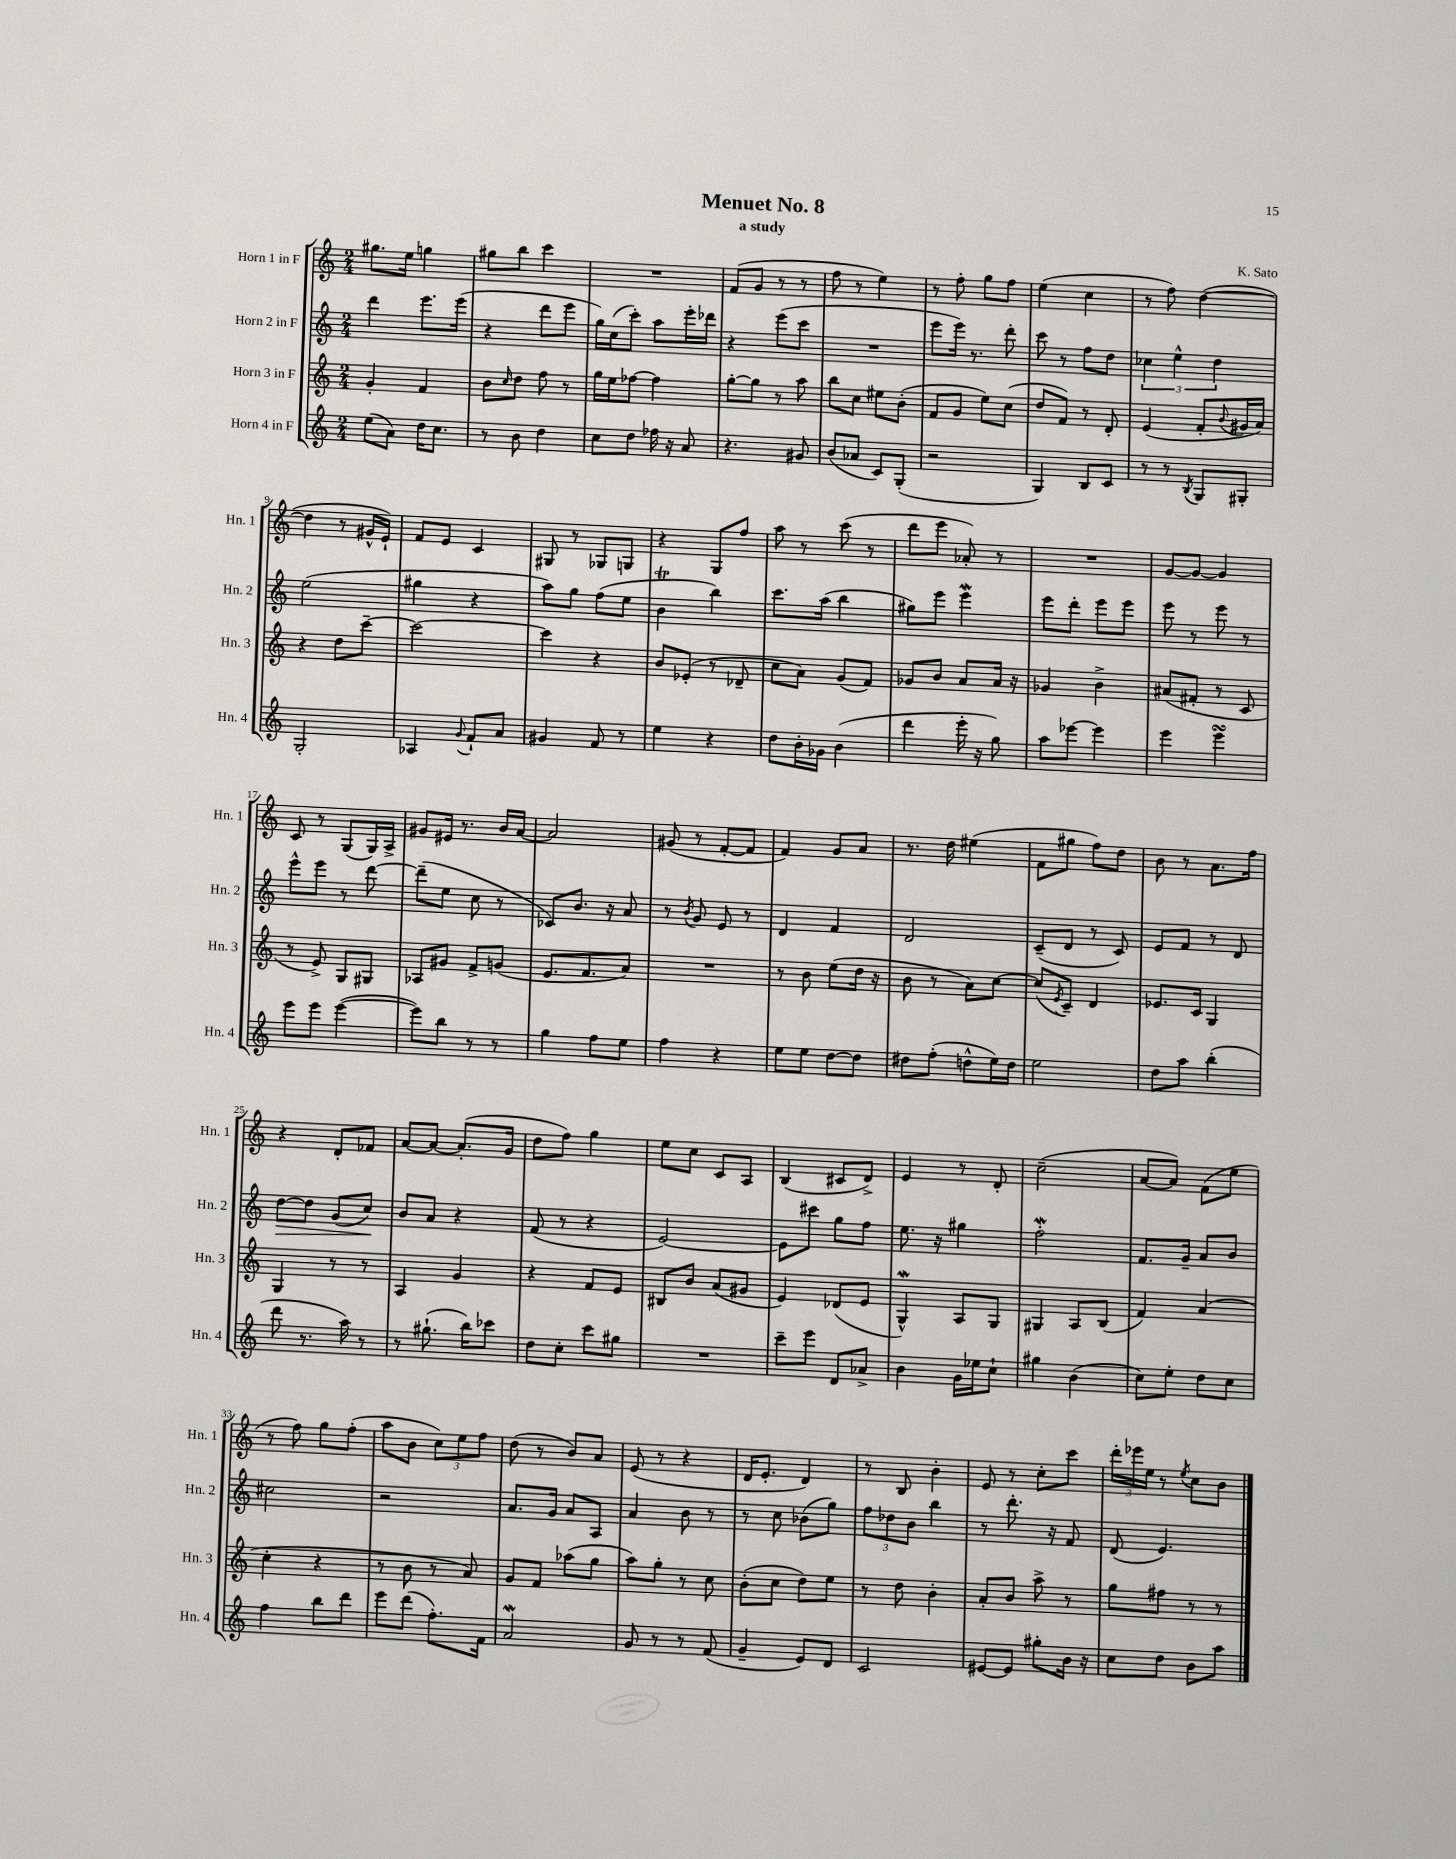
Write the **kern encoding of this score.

**kern	**kern	**kern	**dynam	**kern
*part4	*part3	*part2	*part2	*part1
*staff4	*staff3	*staff2	*staff2	*staff1
*I"Horn 4 in F	*I"Horn 3 in F	*I"Horn 2 in F	*	*I"Horn 1 in F
*I'Hn. 4	*I'Hn. 3	*I'Hn. 2	*	*I'Hn. 1
*clefG2	*clefG2	*clefG2	*	*clefG2
*k[]	*k[]	*k[]	*	*k[]
*M2/4	*M2/4	*M2/4	*	*M2/4
=1	=1	=1	=1	=1
(8ee\L	4g'/	4ddd\	.	8.gg#X\L
8a\J)	.	.	.	.
.	.	.	.	16ee\Jk
16dd\KL	4f/	8.eee\L	.	4ggn\
8.cc\J	.	.	.	.
.	.	(16eee\Jk	.	.
=2	=2	=2	=2	=2
8r	8b\L	4r	.	8gg#X\L
.	16qqcc/	.	.	.
8b\	8dd\J	.	.	8bb\J
4dd\	8ff\	8ddd\L	.	4ccc\
.	8r	8eee\J	.	.
=3	=3	=3	=3	=3
8cc\L	16gg\LL	16gg\LL)	.	2r
.	16ee\J	(16cc\J	.	.
8dd\J	[8ff-X\J	8ccc'\J)	.	.
16ff-X\	4ff-\]	8aa\L	.	.
16r	.	.	.	.
8a/	.	16eee'\L	.	.
.	.	16ddd-X\JJ	.	.
=4	=4	=4	=4	=4
4.r	[8gg'\L	4r	.	(8f/L
.	8gg\J]	.	.	8g/J
.	8r	(8eee\L	.	8r
8g#X/	8aa\	8ccc\J	.	8r
=5	=5	=5	=5	=5
(8b/L	8bb\L	2r	.	8ff\
8a-X/J	8cc\J	.	.	8r
8c/L)	8ee#X\L	.	.	4ee\)
(8G'/J	(8b'\J	.	.	.
=6	=6	=6	=6	=6
2r	8f/L	8eee\L	.	8r
.	8g/J	16eee\Jk)	.	8ff'\
.	.	8.r	.	.
.	8ee\L)	.	.	8gg\L
.	(8cc\J	8ddd'\	.	8ff\J
=7	=7	=7	=7	=7
4G/)	8dd/L	8ccc\	.	(4ee\
.	8f/J)	8r	.	.
8B/L	8r	8ff\L	.	4cc\
8c/J	8d'/	8dd\J	.	.
=8	=8	=8	=8	=8
8r	(4e/	6cc-X\	.	8r
8r	.	.	.	8ff\)
.	.	6ee^^\	.	.
8qB/	.	.	.	.
8G/L	8f'/L	.	.	([4dd\
.	.	6dd\	.	.
.	8qqb/	.	.	.
8G#X'/J	16g#X/L	.	.	.
.	16a/JJ)	.	.	.
!!LO:LB:g=z
=9	=9	=9	=9	=9
2G'/	4r	(2ee\	.	4dd\]
.	8dd\L	.	.	8r
.	[8ccc~\J	.	.	16g#X^^/LL
.	.	.	.	16e`/JJ)
=10	=10	=10	=10	=10
4A-X/	2ccc\_	4gg#X\	.	8f/L
.	.	.	.	8e/J
8qqg/	.	.	.	.
8f`/L	.	4r	.	4c/
8a/J	.	.	.	.
=11	=11	=11	=11	=11
4g#X/	4ccc\]	8aa\L)	.	8G#X/
.	.	8gg\J	.	8r
8f/	4r	(8ff\L	.	8G-X/L
8r	.	8ee\J	.	8Gn/J
=12	=12	=12	=12	=12
4ee\	8b/L	4bt\	.	4r
.	(8e-X'/J	.	.	.
4r	8r	4bb\)	.	8G/L
.	8d-X~/	.	.	8ff/J
=13	=13	=13	=13	=13
8dd\L	8cc\L	8.ccc\L	.	8aa\
16b'\L	8a\J)	.	.	8r
16g-X\JJ	.	(16aa\Jk	.	.
(4b\	(8g/L	4bb\	.	(8ccc\
.	8f/J)	.	.	8r
=14	=14	=14	=14	=14
4ddd\	8g-X/L	8gg#X\L)	.	8ddd\L
.	8b/J	8eee\J	.	8eee\J
16eee'\	8a/L	4eeeW\	.	8a-X'/)
16r	.	.	.	.
8gg\)	16a/Jk	.	.	8r
.	16r	.	.	.
=15	=15	=15	=15	=15
8aa\L	4g-X/	8eee\L	.	2r
[8eee-X\J	.	8ddd'\J	.	.
4eee-\]	4b^\	8eee\L	.	.
.	.	8eee\J	.	.
=16	=16	=16	=16	=16
4eee\	(8a#X/L	8eee\	.	[8g/L
.	8f#X'/J	8r	.	8g/J_
4eeesSsS\	8r	8eee\	.	4g/]
.	8c/	8r	.	.
!!LO:LB:g=z
=17	=17	=17	=17	=17
8eee\L	8r	8eee^^\L	.	8c/
8eee\J	8e^/)	8eee\J	.	8r
([4eee\	8G/L	8r	.	(8G/L
.	8G#X/J	[8ddd\	.	16G/L)
.	.	.	.	16A^/JJ
=18	=18	=18	=18	=18
8eee\L])	8A-X/L	(8ddd~\L]	.	8g#X/L
8bb\J	8g#X/J	8ee\J	.	16e#X/Jk
.	.	.	.	8.r
8r	8f^/L	8cc\	.	.
8r	(8gn/J	8r	.	16b/LL
.	.	.	.	[16a/JJ
=19	=19	=19	=19	=19
4gg\	8.e/L	8c-X/L)	.	2a/]
.	.	8.b/J	.	.
.	8.f/	.	.	.
8ff\L	.	.	.	.
.	.	16r	.	.
8ee\J	8a/J)	8a/	.	.
=20	=20	=20	=20	=20
4ff\	2r	8r	.	(8g#X/
.	.	8qb/	.	.
.	.	8g/	.	8r
4r	.	8e/	.	[8f'/L
.	.	8r	.	8f/J]
=21	=21	=21	=21	=21
8ee\L	8r	4d/	.	4f/)
8ee\J	8b\	.	.	.
[8dd\L	(8ee\L	4f/	.	8g/L
8dd\J]	16dd\Jk	.	.	8a/J
.	16r	.	.	.
=22	=22	=22	=22	=22
8dd#X\L	8b\	2d/	.	8.r
(8ff'\J	8r	.	.	.
.	.	.	.	16dd\
8ddn^^\L	8a\L)	.	.	(4ee#X\
16ee\L)	[8cc\J	.	.	.
16dd\JJ	.	.	.	.
=23	=23	=23	=23	=23
2ee\	(8cc/L]	(8c~/L	.	8f\L
.	8qe/	.	.	.
.	8c~/J)	8d/J	.	8gg#X\J
.	4d/	8r	.	8ff\L)
.	.	8c/)	.	8dd\J
=24	=24	=24	=24	=24
8dd\L	8.e-X/L	8e/L	.	8b\
8aa\J	.	8f/J	.	8r
.	16c/Jk	.	.	.
(4bb'\	4G/	8r	.	8.a\L
.	.	8d/	.	.
.	.	.	.	16ff\Jk
!!LO:LB:g=z
=25	=25	=25	=25	=25
!	!	!	!LO:HP:b	!
8ddd\	4G/	[8dd\L	>	4r
8.r	.	8dd\J]	.	.
.	8r	(8g/L	.	8d'/L
16aa\)	.	.	.	.
8r	8r	8cc/J)	.	8f-X/J
.	.	.	]	.
=26	=26	=26	=26	=26
8r	4A/	8b/L	.	[8a/L
(8.gg#X`\	.	8a/J	.	8a/J_
.	4g/	4r	.	(8.a'/L]
16bb\KL)	.	.	.	.
8ccc-X\J	.	.	.	.
.	.	.	.	16g/Jk
=27	=27	=27	=27	=27
8dd\L	4r	(8f/	.	8dd\L
8cc'\J	.	8r	.	8ff\J)
8ccc\L	8f/L	4r	.	4gg\
8gg#X\J	8e/J	.	.	.
=28	=28	=28	=28	=28
2r	8B#X/L	[2e/)	.	8ee\L
.	8b/J	.	.	8cc\J
.	(8a/L	.	.	8c/L
.	8g#X/J	.	.	8A/J
=29	=29	=29	=29	=29
8ccc~\L	4e/)	8e\L]	.	(4B/
8eee\J	.	8ccc#X\J	.	.
8d/L	(8d-X/L	8gg\L	.	8c#X/L
8a-X^/J	8e/J	8ff\J	.	8d^/J)
=30	=30	=30	=30	=30
4b\	4GW^^/)	8.ee\	.	4e/
.	.	16r	.	.
16g\LL	8A/L	4gg#X\	.	8r
16ee-X\J	.	.	.	.
8cc`\J	8G/J	.	.	8d'/
=31	=31	=31	=31	=31
4gg#X\	4G#X/	2ffw'\	.	(2cc~\
(4b\	8A/L	.	.	.
.	(8B/J	.	.	.
=32	=32	=32	=32	=32
8cc\L)	4f/)	8.f/L	.	[8a/L
8ee'\J	.	.	.	8a/J])
.	.	16g~/Jk	.	.
8dd\L	(4a/	8a/L	.	(8f\L
8cc\J	.	8b/J	.	8ee\J
!!LO:LB:g=z
=33	=33	=33	=33	=33
4ff\	4cc'\	2cc#X\	.	8r
.	.	.	.	8ff\)
8bb\L	4r	.	.	8gg\L
8ddd\J	.	.	.	(8ff'\J
=34	=34	=34	=34	=34
8eee\L	8r	2r	.	8aa\L
(8ddd\J	8b\	.	.	8b\J
8.ff'\L)	8r	.	.	12cc\L)
.	.	.	.	12ee\
.	8a/)	.	.	.
.	.	.	.	12ff\J
16f\Jk	.	.	.	.
=35	=35	=35	=35	=35
2aW/	8g/L	8.a/L	.	(8dd\
.	8f/J	.	.	8r
.	.	16g/Jk	.	.
.	(8aa-X\L	8a/L	.	8b/L)
.	8gg\J	8A/J	.	8a/J
=36	=36	=36	=36	=36
8g/	8aa\L)	4a/	.	(8e/
8r	8gg'\J	.	.	8r
8r	8r	8b\	.	4r
(8f/	8cc\	8r	.	.
=37	=37	=37	=37	=37
4g~/	(8b'\L	8r	.	16d/KL
.	.	.	.	8.e'/J
.	8cc\J	8cc\	.	.
8e/L)	8dd\L)	(8b-X\L	.	4d/)
8d/J	8ee\J	8gg\J)	.	.
=38	=38	=38	=38	=38
2c/	8r	12ff\L	.	8r
.	.	12dd-X\	.	.
.	8dd\	.	.	8B/
.	.	12b\J	.	.
.	4b'\	4bb\	.	4b'\
=39	=39	=39	=39	=39
[8e#X/L	8a'/L	8r	.	8e/
8e#/J]	8b/J	8.ddd'\	.	8r
8gg#X'\L	8aa^\	.	.	8cc'\L
.	.	16r	.	.
16b\Jk	8r	8f/	.	8ccc\J
16r	.	.	.	.
=40	=40	=40	=40	=40
8cc\L	8gg\L	(8d/	.	24ddd'\LL
.	.	.	.	24eee-X\
.	.	.	.	24ee\JJ
8dd\J	8ff#X\J	4.e/)	.	8r
.	.	.	.	8qee/
8b\L	8r	.	.	8cc\L
8aa\J	8r	.	.	8b\J
==	==	==	==	==
*-	*-	*-	*-	*-
